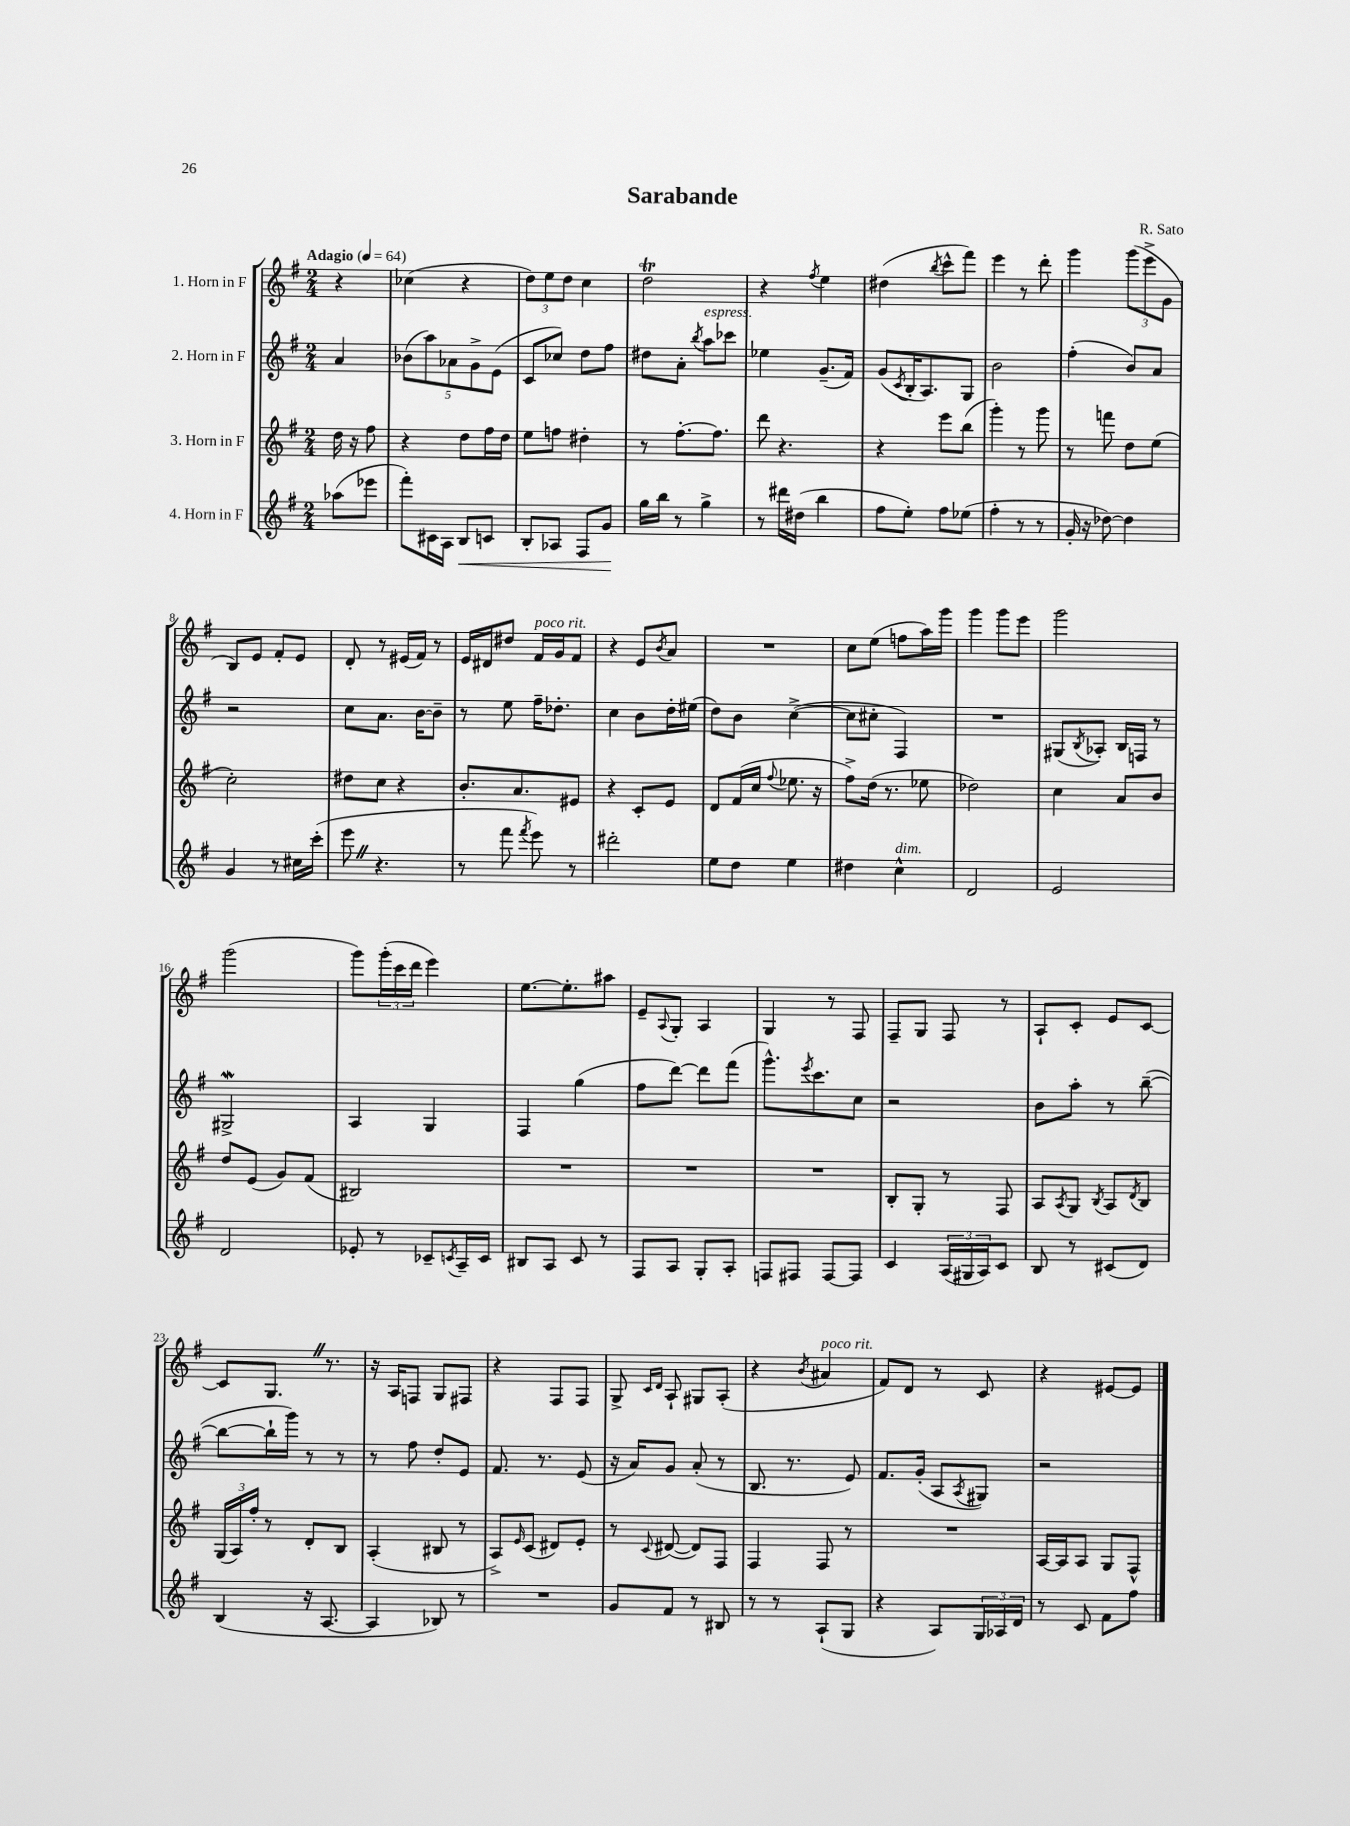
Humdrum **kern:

**kern	**kern	**kern	**kern
*staff4	*staff3	*staff2	*staff1
*clefG2	*clefG2	*clefG2	*clefG2
*k[f#]	*k[f#]	*k[f#]	*k[f#]
*M2/4	*M2/4	*M2/4	*M2/4
*MM64	*MM64	*MM64	*MM64
(8aa-	16dd	4a	4r
.	16r	.	.
8eee-	8ff#	.	.
=	=	=	=
8fff#')	4r	(10b-	(4cc-
.	.	10aa)	.
16c#	.	.	.
16A	.	.	.
.	.	10a-	.
8B	8dd	.	4r
.	.	10g^	.
8c	16ff#	.	.
.	.	(10e	.
.	16dd	.	.
=	=	=	=
8B'	8ee	8c	12dd)
.	.	.	12ee
8A-	8ff	8cc-)	.
.	.	.	12dd
8F#	4dd#'	8dd	4cc
8g	.	8ff#	.
=	=	=	=
16gg	8r	8dd#	2dd
16bb	.	.	.
8r	[8.ff#'	8a'	.
.	.	8qbb	.
4gg^	.	8aa	.
.	8.ff#]	.	.
.	.	8ccc-	.
=	=	=	=
8r	8ddd	4ee-	4r
16ddd#	4.r	.	.
(16dd#	.	.	.
.	.	.	8qff#
4bb	.	(8.g~	4ee
.	.	16f#)	.
=	=	=	=
8ff#	4r	(8g	(4dd#
.	.	8qc	.
8ee')	.	16B'	.
.	.	8.A)	.
.	.	.	8qbb
8ff#	8eee	.	8ccc^^
(8ee-	(8bb	8G	8fff#)
=	=	=	=
4ff#'	4ggg')	2b	4eee
8r	8r	.	8r
8r	8ggg	.	8ddd'
=	=	=	=
16g'	8r	(4ff#'	4ggg
16r	.	.	.
[8dd-)	8fff	.	.
4dd-]	8dd	8b)	(12ggg
.	.	.	12eee^
.	(8ee	8a	.
.	.	.	12g
=	=	=	=
4g	2cc')	2r	8B)
.	.	.	8e
8r	.	.	8f#'
16cc#	.	.	8e
(16ccc'	.	.	.
=	=	=	=
8eee	8dd#	8cc	8d'
4.r	8cc	8.a	8r
.	4r	.	(16e#
.	.	[16b	16f#)
.	.	8b~]	8r
=	=	=	=
8r	8.b'	8r	16e
.	.	.	16d#
8fff#	.	8ee	8dd#
.	8.a	.	.
8qfff#	.	.	.
8eee)	.	16ff#~	16f#
.	.	8.dd-'	16g
8r	8e#	.	8f#
=	=	=	=
2ddd#'	4r	4cc	4r
.	8c'	8b	8e
.	.	.	8qb
.	8e	16dd'	8a
.	.	(16ee#	.
=	=	=	=
8ee	8d	8dd)	2r
8dd	(16f#	8b	.
.	16cc	.	.
.	8qqff#	.	.
4ee	8.ee-	([4cc^	.
.	16r	.	.
=	=	=	=
4dd#	8ff#^)	8cc]	8cc
.	(16dd	8cc#'	(8ee
.	8.r	.	.
4cc^^	.	4F#)	8ff
.	8ee-	.	16aa)
.	.	.	16ggg
=	=	=	=
2d	2dd-)	2r	4ggg
.	.	.	8ggg
.	.	.	8eee
=	=	=	=
2e	4cc	(8G#	2ggg
.	.	8qB	.
.	.	8A-')	.
.	8a	16B	.
.	.	16F	.
.	8b	8r	.
=	=	=	=
2d	8dd	2G#^	(2ggg
.	(8e	.	.
.	8g)	.	.
.	(8f#	.	.
=	=	=	=
8e-'	2B#)	4A	8ggg)
8r	.	.	(24ggg'
.	.	.	24ccc
.	.	.	24ddd
8c-~	.	4G	4eee)
8qc	.	.	.
16A~	.	.	.
16c	.	.	.
=	=	=	=
8B#	2r	4F#	[8.ee
8A	.	.	.
.	.	.	8.ee']
8c	.	(4gg	.
8r	.	.	8aa#
=	=	=	=
8F#	2r	8ff#	8e~
.	.	.	8qqA
8A	.	[8ddd)	8G'
8G'	.	8ddd]	4A
8A'	.	(8fff#	.
=	=	=	=
8F	2r	8.ggg^^)	4G
8F#	.	.	.
.	.	8qeee	.
.	.	8.ccc	.
[8F#	.	.	8r
8F#]	.	8cc	8F#
=	=	=	=
4c	8B'	2r	8F#~
.	8G'	.	8G
(24A	8r	.	8F#
24G#	.	.	.
24A)	.	.	.
8c	8F#	.	8r
=	=	=	=
8B	8A	8b	8A`
.	8qA	.	.
8r	8G	8aa'	8c'
.	8qB	.	.
(8c#	8A	8r	8e
.	8qd	.	.
8d)	8B	([8bb~	[8c
=	=	=	=
(4B	(24G	8bb_	8c]
.	24A)	.	.
.	24ff#'	.	.
.	8r	16bb`]	8.G
.	.	16ggg)	.
16r	8d'	8r	.
[8.A	.	.	8.r
.	8B	8r	.
=	=	=	=
4A]	(4A'	8r	16r
.	.	.	16A
.	.	8ff#	8F
8B-)	8B#	8dd'	8G
8r	8r	8e	8F#
=	=	=	=
2r	8A^)	8.f#	4r
.	16qqe	.	.
.	(8c	.	.
.	.	8.r	.
.	8d#)	.	8F#
.	8e'	(8e	8F#
=	=	=	=
8g	8r	16r	8G^
.	.	16a)	.
.	.	.	16qqc
.	8qqc	.	16qqd
8f#	([8d#	8g	8A`
8r	8d#])	(8a'	8G#
8B#	8F#	8r	(8A'
=	=	=	=
8r	4F#	8.B	4r
8r	.	.	.
.	.	8.r	.
.	.	.	8qb
(8A`	8F#	.	4a#
8G	8r	8e)	.
=	=	=	=
4r	2r	8.f#	8f#)
.	.	.	8d
.	.	(16g'	.
8A)	.	8A	8r
.	.	8qA	.
24G	.	8G#)	8c
24A-	.	.	.
24d	.	.	.
=	=	=	=
8r	[16A	2r	4r
.	16A]	.	.
8c	8A	.	.
8f#	8G	.	[8e#
8ff#	8F#^^	.	8e#]
==	==	==	==
*-	*-	*-	*-
